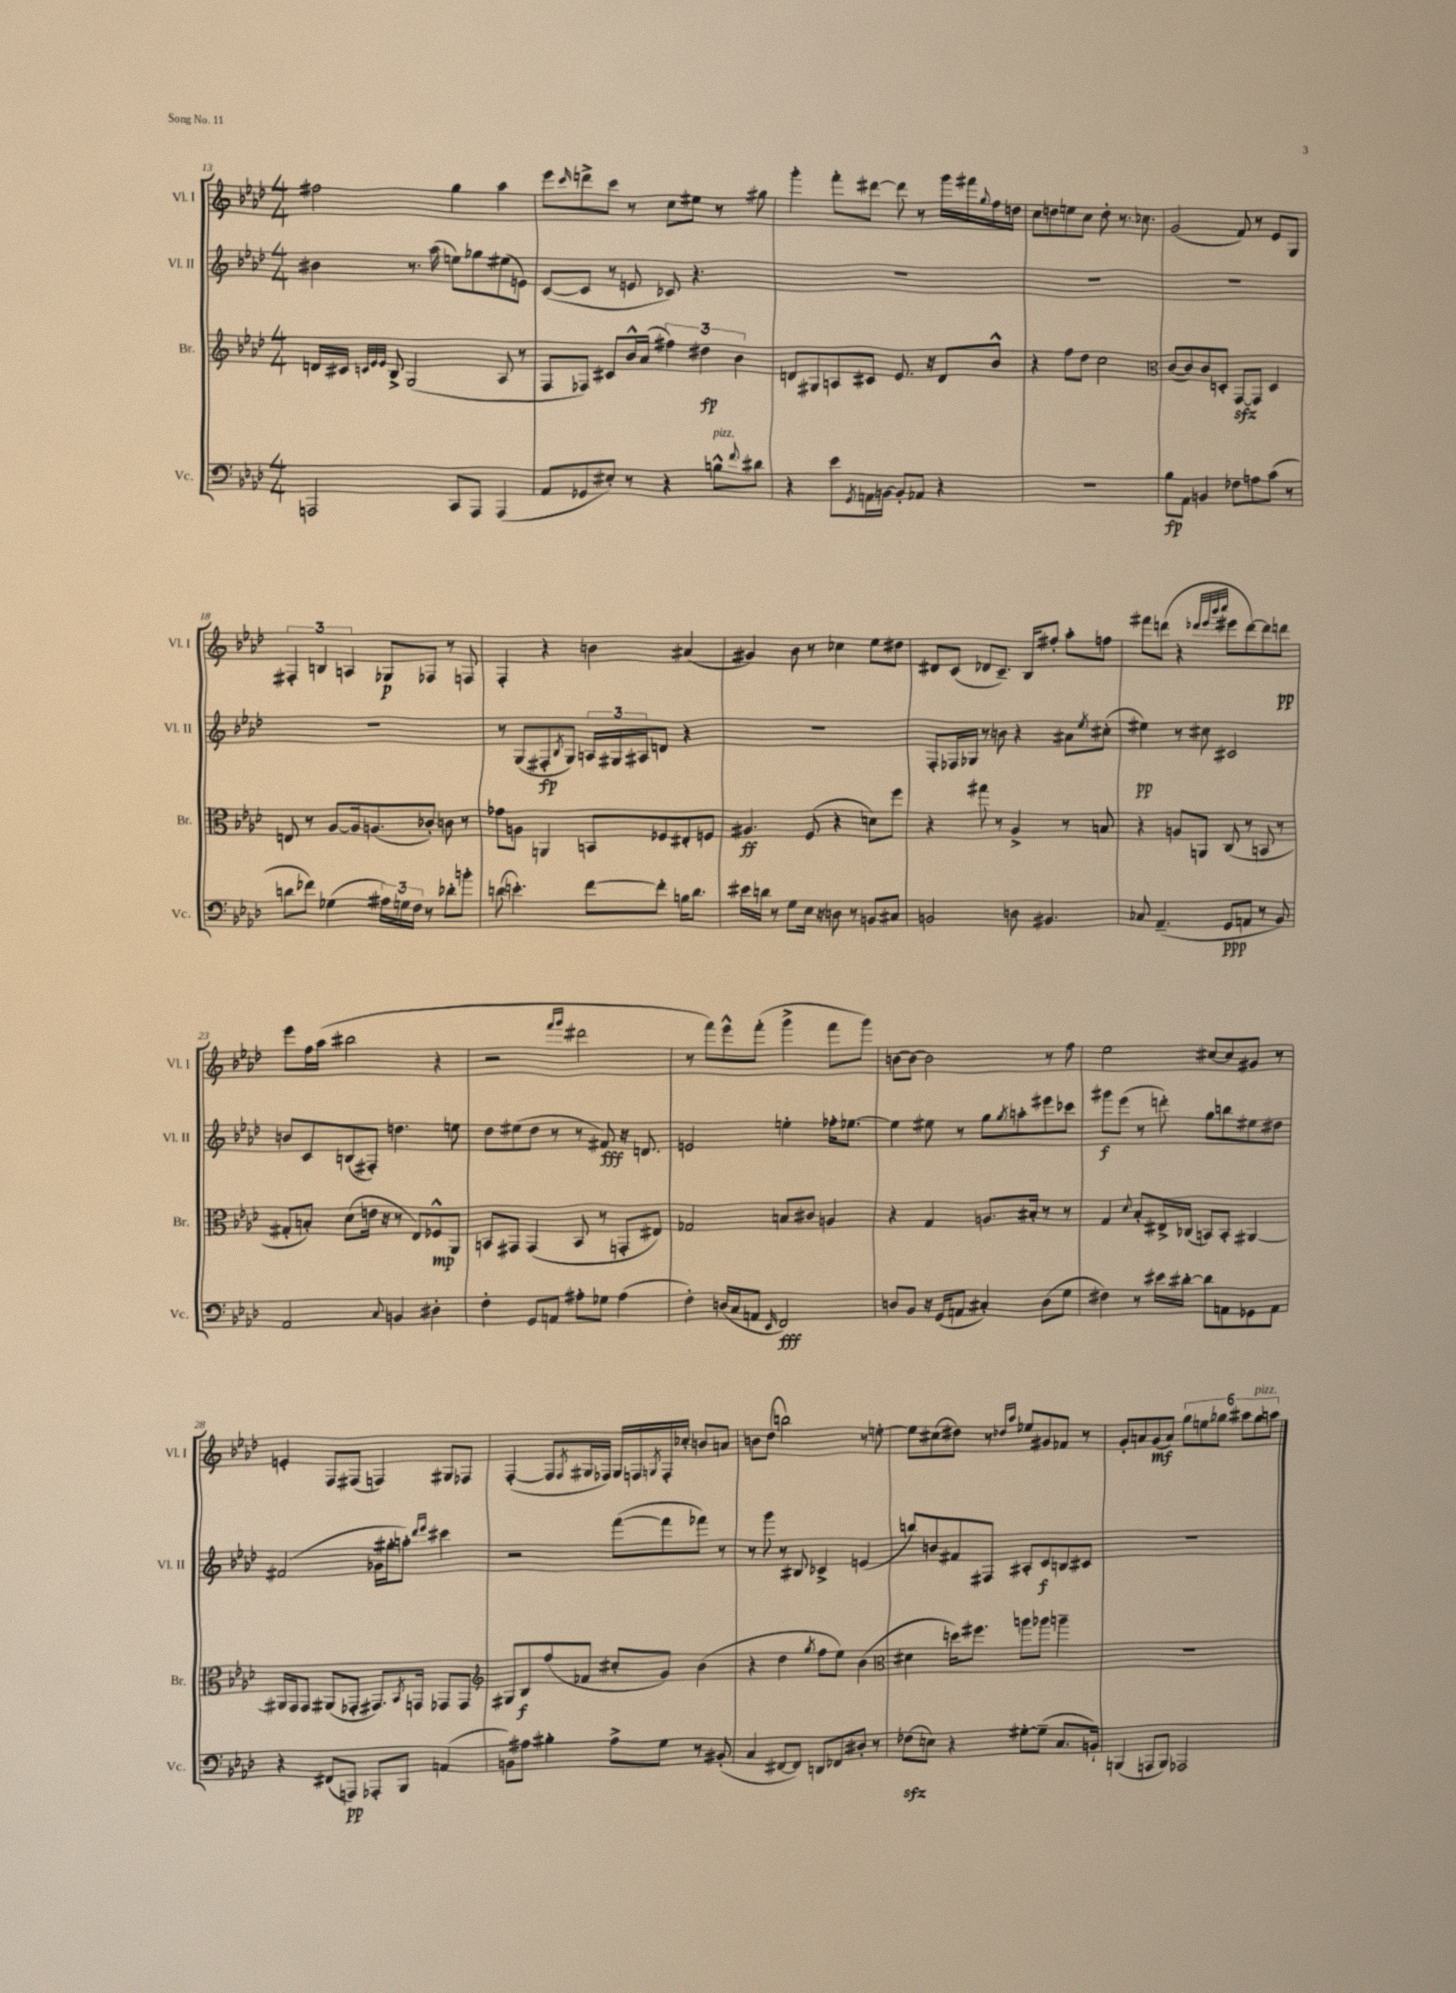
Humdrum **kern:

**kern	**kern	**kern	**kern
*staff4	*staff3	*staff2	*staff1
*clefF4	*clefG2	*clefG2	*clefG2
*k[b-e-a-d-]	*k[b-e-a-d-]	*k[b-e-a-d-]	*k[b-e-a-d-]
*M4/4	*M4/4	*M4/4	*M4/4
2AAA	16d	4b#	2ff#
.	16c#	.	.
.	32qqc	.	.
.	32qqe-	.	.
.	32qqe-	.	.
.	8B-^	.	.
.	(2G	8.r	.
.	.	(16aa-	.
8CC	.	8ee)	4gg
8AAA	.	8gg-	.
(4AAA	8A-	(8ee#	4aa-
.	8r	8e)	.
=	=	=	=
8AA-	8F	([8c	8eee-
.	.	.	16qqccc
8GG-	8F-)	8c]	8ddd^
8E#')	8c#	8r	8ccc
8r	16b-^^	8e	8r
.	(16a-	.	.
4r	6ff#)	8c-)	8cc
.	.	4.r	8ee#
.	6dd#	.	.
8B^^	.	.	8r
.	6b-	.	.
8qqf	.	.	.
8d#	.	.	8gg#
=	=	=	=
4r	8d	1r	4ggg'
.	8G#	.	.
8e-	8A	.	8fff'
8qGG	.	.	.
16AA	8c#	.	[8ddd#
[16BB	.	.	.
8BB']	8.e-	.	8ddd#]
8AA-	.	.	8r
.	16r	.	.
4r	8d	.	16ggg
.	.	.	16fff#
.	.	.	8qqgg
.	8b-^^	.	16ff
.	.	.	16dd
=	=	=	=
1r	4r	1r	8cc
.	.	.	8dd
.	8ff	.	8ee
.	8dd-	.	8cc
.	2cc	.	8dd'
.	.	.	8.r
.	.	.	8.cc-
=	=	=	=
*	*clefC3	*	*
8B-	([8c	1r	(2g
8AA-	8c])	.	.
4BB	8c	.	.
.	8D'	.	.
8F-	[8GG	.	8f)
8A	8GG]	.	8r
(8c	4D	.	8e-
8r	.	.	8G
=	=	=	=
8d	8E	1r	6F#'
8f-)	8r	.	.
.	.	.	6B
(4G-	[8A-	.	.
.	.	.	6A
.	16A-]	.	.
.	(8.A	.	.
24A#)	.	.	8G-
24G	.	.	.
24F	.	.	.
8r	8c-')	.	8F-
8d-'	8c	.	8r
8b'	8r	.	8F
=	=	=	=
(8d	8g-	8r	4F'
4.e')	8A	(8G	.
.	4AA	8F#'	4r
.	.	8qB-	.
.	.	8G)	.
[8f	8BB	24A	4b
.	.	24G#	.
.	.	24A#	.
8f']	8F-	8d	.
16B	8E#'	4r	(4a#
8.d	.	.	.
.	8F	.	.
=	=	=	=
16e#	4.A#	1r	4g#)
16d	.	.	.
8r	.	.	.
8G	.	.	8b-
16E-	(8F	.	8r
16r	.	.	.
8D	4r	.	4cc-
8r	.	.	.
8BB	8d)	.	8ee-
8C#	8ff	.	8dd#
=	=	=	=
2BB	4r	8F'	8d#
.	.	16F-	(8c
.	.	16G-	.
.	8gg#	8r	8d-
.	8r	8b	8.c~)
8D	4A-^	4r	.
.	.	.	16B-
4.BB#	.	.	8ff#'
.	8r	8a#	8aa-'
.	.	8qee-	.
.	8B	(8cc#'	8ff
=	=	=	=
8C-	4r	4ee#)	8fff#
(4.AA-~	.	.	(8ddd
.	8A	8r	4r
.	8AA	8cc#	.
.	.	.	32qqddd-
.	.	.	32qqeee-
.	.	.	32qqbbb-
.	.	.	32qqcccc
8GG	(8C	2c#	8eee#
8AA	8r	.	[8ddd-)
8r	8BB	.	8ddd-]
8BB-)	8r	.	8ddd
=	=	=	=
2AA-	8G#'	8b	8eee-
.	8B')	8c	16ff
.	.	.	(16aa-
.	(8d-	(8B	2bb#
.	16e	8F#')	.
.	16r	.	.
8qqC	.	.	.
4BB	8r	4.dd	.
.	8E-)	.	.
4D#'	8F-^^	.	4r
.	8AA-	8ee	.
=	=	=	=
4F'	8BB	8dd-	2r
.	8GG#	(8ee#	.
8GG	(4GG#	8dd-	.
8AA	.	8r	.
.	.	.	16qqfff
.	.	.	16qqggg
8A#'	8BB	8r	2ddd#
8G-	8r	8f#)	.
(4A#	8GG'	16r	.
.	.	8.d	.
.	8E#)	.	.
=	=	=	=
4F')	2G-	2e	8r
.	.	.	8fff)
(16D	.	.	8eee-^^
16C	.	.	.
8AA	.	.	(8fff'
16qqEE-	.	.	.
2FF)	8B	4ee'	4ggg^
.	8c#	.	.
.	4A	16ff-'	8fff
.	.	[8.ee-	.
.	.	.	8ggg)
=	=	=	=
8D	4r	4ee-]	[8b
8BB-	.	.	8b_
16r	4G	8ee#	2b]
(16GG	.	.	.
8AA	.	8r	.
4C#')	8.A	8gg	.
.	.	8qgg	.
.	.	8aa'	.
.	16B#'	.	.
(8D	8r	8eee#	8r
8G	8r	8ccc-	8ff
=	=	=	=
4F#)	4G	8ggg#	2ee-
.	.	(8eee-	.
.	8qqd-	.	.
8r	8B-'	8r	.
16e#	16E#^	8ddd')	.
[16d#'	(16C-	.	.
8d#]	8BB)	8gg	[8cc#
8AA	8BB'	8bb	8cc#]
8GG-	[4AA#	8ee#	8g#
8AA	.	8dd#	8r
=	=	=	=
4r	16AA#]	(2f#	4e'
.	16GG	.	.
.	8GG	.	.
(8FF#	(8AA#	.	8F
8AAA)	8GG-'	.	(8F#
8AAA-'	8.GG#)	16g-	4F)
.	.	16gg#'	.
8BBB-	.	8aa')	.
.	8qBB-	.	.
.	16GG	.	.
.	.	16qqddd-	.
.	.	16qqeee-	.
(4AA	8GG-	4ccc#	8G#
.	8GG-	.	8F-
=	=	=	=
*	*clefG2	*	*
8BB)	8G#	2r	([4F'
8A#	8B-	.	.
4B#'	(8ff	.	8F]
.	.	.	8qF
.	8f-	.	16G#
.	.	.	16F-)
8A#^	8cc#'	([8fff	16G#
.	.	.	16F
.	.	.	8qG
8G	8g)	8fff]	16F'
.	.	.	16cc-'
8r	(4b-	8fff-)	8b
(8BB#'	.	8r	8a
=	=	=	=
4C	4r	8r	8b
.	.	8ggg	(8dd-
[8FF#	4dd-	8r	2bb)
8FF#])	.	8B#	.
.	8qgg	.	.
8DD	8ff	4c-^	.
8FF-	8ee-)	.	.
8D#'	(4b-	(4e	8r
8r	.	.	[8ee'
=	=	=	=
*	*clefC3	*	*
(8F-	4d#	8bb)	8ee]
8E)	.	8b	(8cc#
4r	16dd)	8f#	8dd#)
.	8.ff#	.	.
.	.	8F#	8r
.	.	.	16qqdd-
.	.	.	16qqaa-
[8G#'	8aa	8A#'	8ee-
(8G#~]	8aa-	8c	8g#
8.C	4aa~	8B	8f-
.	.	8c#	8r
16BB`)	.	.	.
=	=	=	=
(4BBB	1r	1r	8g'
.	.	.	8a
8AAA	.	.	(8g
8BBB)	.	.	8a)
2AAA-	.	.	12gg
.	.	.	12ee
.	.	.	12gg-
.	.	.	12aa#
.	.	.	12gg-
.	.	.	12aa
==	==	==	==
*-	*-	*-	*-
